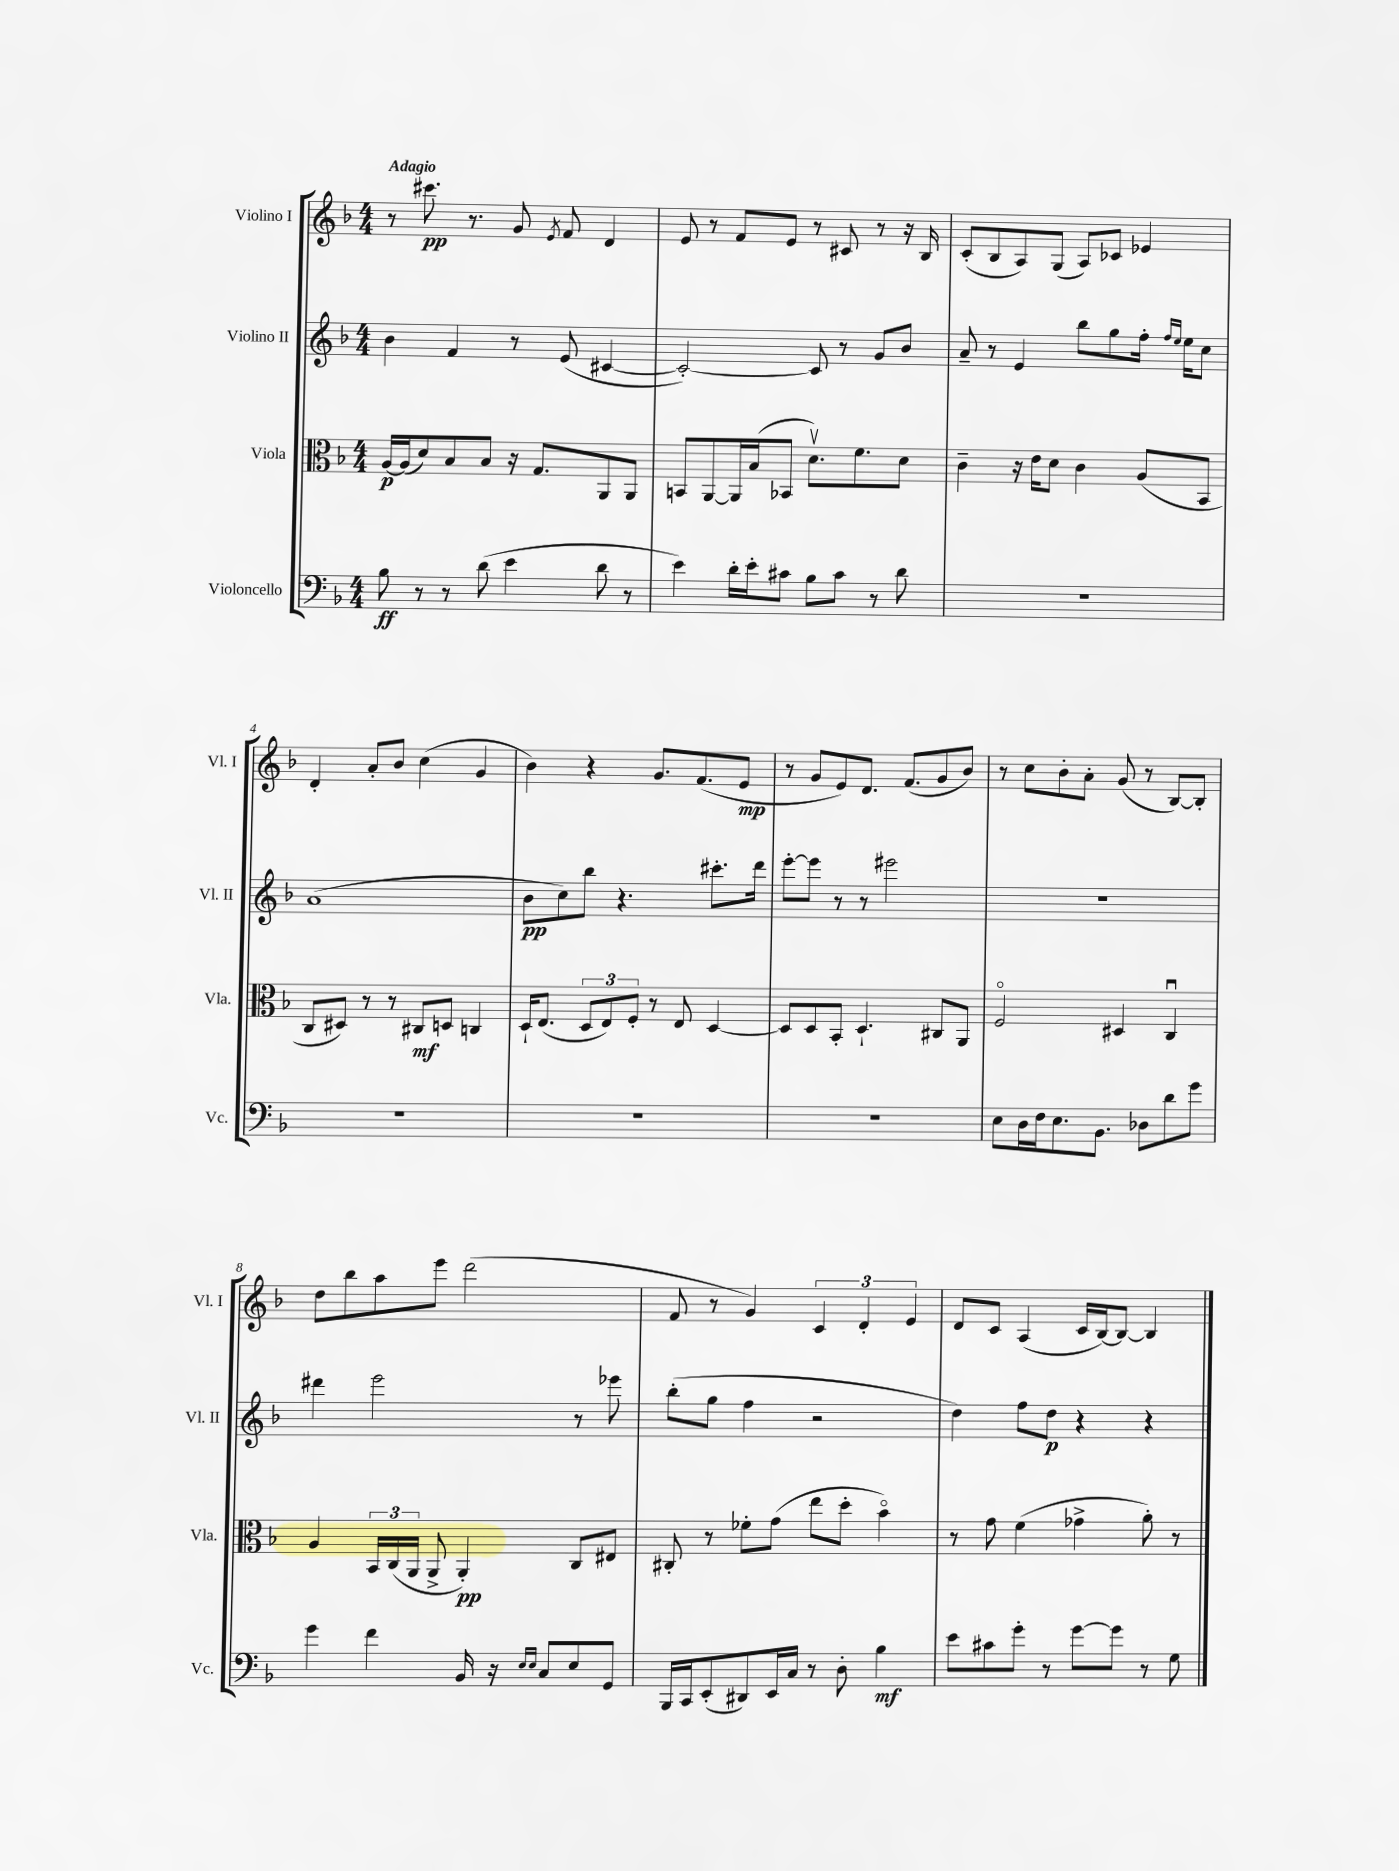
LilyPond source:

<<
\new StaffGroup <<
\new Staff = "s0" \with { instrumentName = "Violino I" shortInstrumentName = "Vl. I" } {
    \clef treble \key f \major \numericTimeSignature \time 4/4 \tempo "Adagio"
    \autoBeamOff r8 cis'''8.\pp r8. g'8 \acciaccatura { e'8 } f'8 d'4 |
    e'8 r8 f'8[ e'8] r8 cis'8 r8 r16 bes16 |
    c'8[-.( bes8 a8) g8]( a8[) ces'8] ees'4 |
    d'4-. a'8[-. bes'8] c''4( g'4 |
    bes'4) r4 g'8.[ f'8.( e'8]\mp |
    r8 g'8[ e'8) d'8.] f'8.[( g'8 bes'8]) |
    r8 c''8[ bes'8-. a'8]-. g'8( r8 bes8[~) bes8]-. |
    d''8[ bes''8 a''8 e'''8] d'''2( |
    f'8 r8 g'4) \tuplet 3/2 { c'4 d'4-. e'4 } |
    d'8[ c'8] a4( c'16[ bes16~) bes8]~ bes4 \bar "|." |
}
\new Staff = "s1" \with { instrumentName = "Violino II" shortInstrumentName = "Vl. II" } {
    \clef treble \key f \major \numericTimeSignature \time 4/4
    \autoBeamOff bes'4 f'4 r8 e'8( cis'4~ |
    cis'2~-.) cis'8 r8 g'8[ bes'8] |
    a'8-- r8 e'4 bes''8[ g''8 f''16]-. \grace { f''16[ e''16] } e''16[ c''8] |
    a'1( |
    bes'8[\pp c''8) bes''8] r4. cis'''8.[-. d'''16] |
    e'''8[~-. e'''8] r8 r8 eis'''2 |
    R1 |
    dis'''4 e'''2 r8 ees'''8 |
    bes''8[-.( g''8] f''4 r2 |
    d''4) f''8[ d''8]\p r4 r4 \bar "|." |
}
\new Staff = "s2" \with { instrumentName = "Viola" shortInstrumentName = "Vla." } {
    \clef alto \key f \major \numericTimeSignature \time 4/4
    \autoBeamOff a16[~\p a16( d'8) bes8 bes8] r16 g8.[ a,8 a,8] |
    b,8[ a,8~ a,16 bes16( bes,8] d'8.[\upbow) f'8. d'8] |
    c'4-- r16 e'16[ d'8] c'4 a8[( bes,8] |
    c8[ dis8]) r8 r8 cis8[\mf d8] c4 |
    d16[-! e8.]( \tuplet 3/2 { d8[ e8) f8]-. } r8 e8 d4~ |
    d8[ d8 bes,8]-. d4.-! cis8[ a,8] |
    f2\flageolet dis4 c4\downbow |
    a4 \tuplet 3/2 { bes,16[ c16( a,16] } a,8-> a,4-.\pp) c8[ eis8] |
    cis8-. r8 fes'8[-. g'8]( e''8[ d''8]-. bes'4\flageolet) |
    r8 g'8 f'4( ges'4-> a'8-.) r8 \bar "|." |
}
\new Staff = "s3" \with { instrumentName = "Violoncello" shortInstrumentName = "Vc." } {
    \clef bass \key f \major \numericTimeSignature \time 4/4
    \autoBeamOff bes8\ff r8 r8 d'8( e'4 d'8 r8 |
    e'4) d'16[-. e'16-. cis'8] bes8[ cis'8] r8 d'8 |
    R1 |
    R1 |
    R1 |
    R1 |
    e8[ d16 f16 e8. bes,8.] des8[ d'8 g'8] |
    g'4 f'4 bes,16 r16 \grace { e16[ e16] } c8[ e8 g,8] |
    bes,,16[ c,16 e,8-.( dis,8) e,16 c16] r8 d8-. bes4\mf |
    e'8[ cis'8 g'8]-. r8 g'8[~ g'8] r8 g8 \bar "|." |
}
>>
>>
